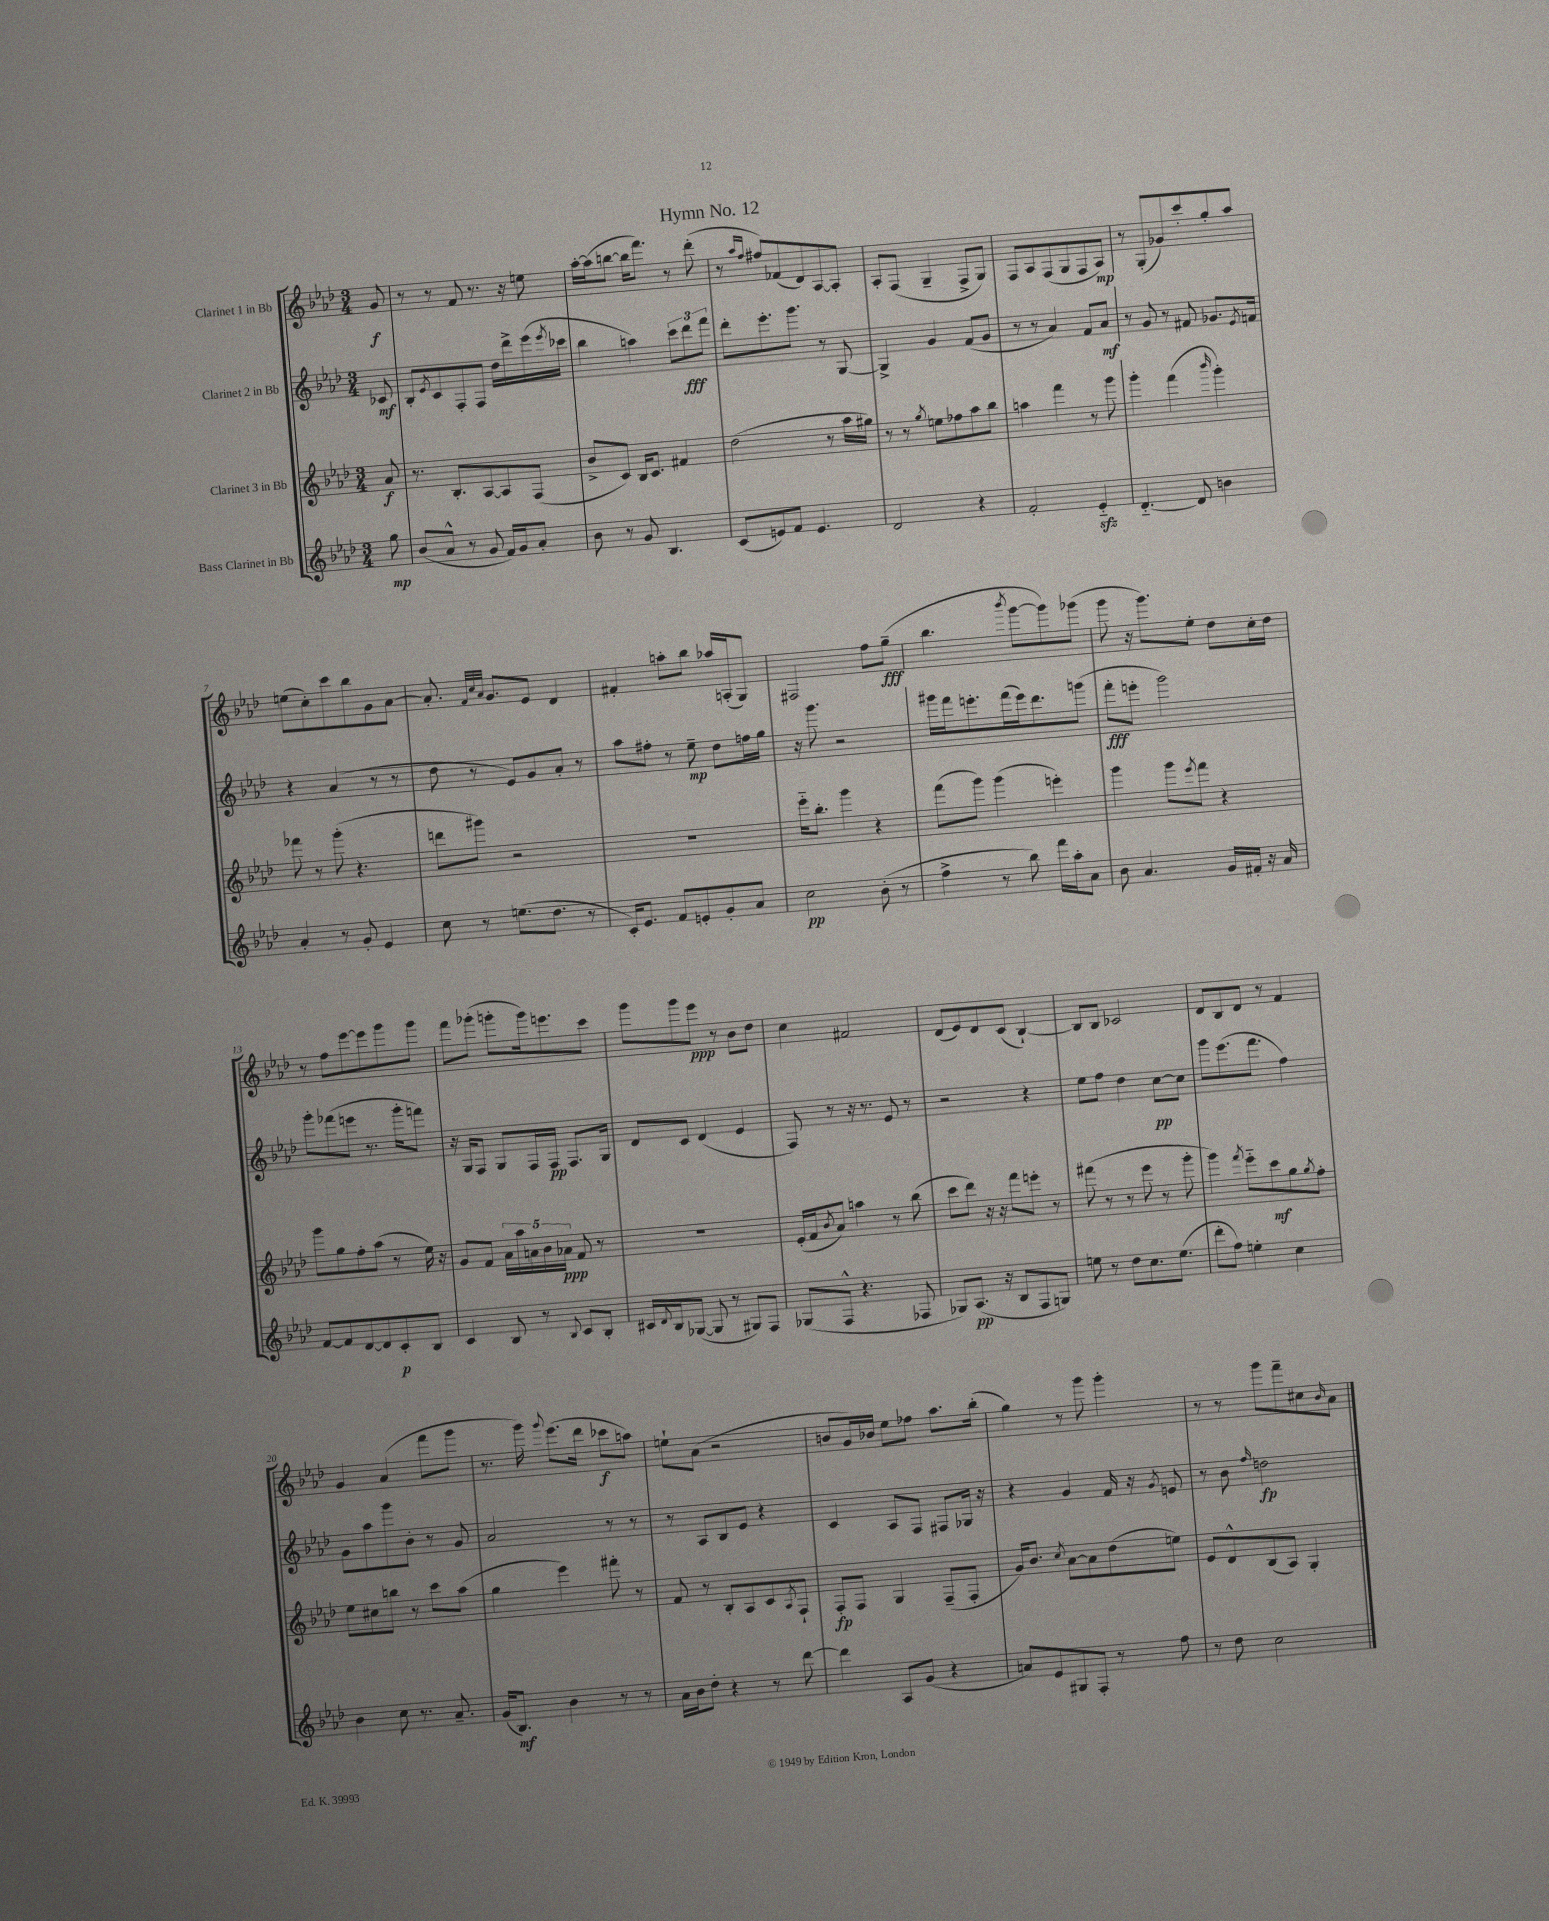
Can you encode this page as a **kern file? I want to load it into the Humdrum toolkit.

**kern	**dynam	**kern	**dynam	**kern	**dynam	**kern	**dynam
*part4	*part4	*part3	*part3	*part2	*part2	*part1	*part1
*staff4	*staff4	*staff3	*staff3	*staff2	*staff2	*staff1	*staff1
*I"Bass Clarinet in Bb	*	*I"Clarinet 3 in Bb	*	*I"Clarinet 2 in Bb	*	*I"Clarinet 1 in Bb	*
*clefG2	*	*clefG2	*	*clefG2	*	*clefG2	*
*k[b-e-a-d-]	*	*k[b-e-a-d-]	*	*k[b-e-a-d-]	*	*k[b-e-a-d-]	*
*M3/4	*	*M3/4	*	*M3/4	*	*M3/4	*
=	=	=	=	=	=	=	=
8gg\	mp	8a-/	f	8c-X/	mf	8g/	f
=1	=1	=1	=1	=1	=1	=1	=1
(8b-/L	.	8.r	.	8B-'/L	.	8r	.
.	.	.	.	8qe-/	.	.	.
8a-^^/J	.	.	.	8c/	.	8r	.
.	.	8.B-'/L	.	.	.	.	.
8r	.	.	.	8F'/	.	8f/	.
8g/	.	[8A-/	.	8F/J	.	8.r	.
16f/LL)	.	8A-/]	.	16dd-\LL	.	.	.
16g/J	.	.	.	16ddd-^\	.	16r	.
8a-'/J	.	(8F/J	.	(16eee-\	.	8een\	.
.	.	.	.	8qeee-/	.	.	.
.	.	.	.	16ccc-X\JJ	.	.	.
=2	=2	=2	=2	=2	=2	=2	=2
8b-\	.	8b-^/L	.	4bb-\	.	[16aa-'\LL	.
.	.	.	.	.	.	(16aa-\J]	.
8r	.	8c/J)	.	.	.	[8bbn\J	.
8g/	.	16B-/KL	.	4aan\)	.	16bb\KL]	.
.	.	8.c/J	.	.	.	8.fff\J)	.
4.B-/	.	.	.	.	.	.	.
.	.	4f#X/	.	12ccc\L	.	8r	.
.	.	.	.	12ddd-\	fff	.	.
.	.	.	.	.	.	(8ddd-'\	.
.	.	.	.	12fff\J	.	.	.
=3	=3	=3	=3	=3	=3	=3	=3
(8c/L	.	(2dd-\	.	8ddd-'\L	.	8r	.
.	.	.	.	.	.	16qqaa-/LL	.
.	.	.	.	.	.	16qqff/JJ	.
8en/)	.	.	.	8.eee-'\	.	8ff#X/L)	.
8f/J	.	.	.	.	.	(8f-X/	.
.	.	.	.	8.ggg\J	.	.	.
4.e/	.	.	.	.	.	8d-/)	.
.	.	8r	.	8r	.	[8A-/	.
.	.	16aa-\LL	.	[8G/	.	8A-'/J]	.
.	.	16gg#X\JJ)	.	.	.	.	.
=4	=4	=4	=4	=4	=4	=4	=4
2d-/	.	8r	.	4G^/]	.	8A-'/L	.
.	.	8r	.	.	.	(8F/J	.
.	.	8qgg/	.	.	.	.	.
.	.	8een\L	.	4g/	.	4G~/	.
.	.	8ff-X\	.	.	.	.	.
4r	.	8aa-\	.	(8f/L	.	8F^/L	.
.	.	8bb-\J	.	8g/J	.	8G/J)	.
=5	=5	=5	=5	=5	=5	=5	=5
2f'/	.	4aan\	.	8r	.	8F/L	.
.	.	.	.	8r	.	8A-/	.
.	.	4fff\	.	4a-/)	.	(8F/	.
.	.	.	.	.	.	8G/	.
4e-zz/	.	8r	.	8f/L	.	8F/	.
.	.	8ggg\	.	8a-/J	mf	8A-/J)	mp
=6	=6	=6	=6	=6	=6	=6	=6
[4.d-/	.	4ggg'\	.	8r	.	8r	.
.	.	.	.	8g/	.	(8G'/L	.
.	.	(4fff\	.	8r	.	8g-X/)	.
8d-/]	.	.	.	8f#X/	.	8ccc'/	.
.	.	16qqbbb-/	.	.	.	.	.
4bn\	.	4ggg'\)	.	8.g-X/L	.	8gg'/	.
.	.	.	.	.	.	8aa-/J	.
.	.	.	.	8qe-/	.	.	.
.	.	.	.	16fn/Jk	.	.	.
!!LO:LB:g=z
=7	=7	=7	=7	=7	=7	=7	=7
4a-'/	.	8fff-X\	.	4r	.	(8een\L	.
.	.	8r	.	.	.	8cc'\)	.
8r	.	(8ggg'\	.	(4a-/	.	8ccc\	.
8g'/	.	4.r	.	.	.	8bb-\	.
4e-/	.	.	.	8r	.	8g\	.
.	.	.	.	8r	.	[8a-\J	.
=8	=8	=8	=8	=8	=8	=8	=8
8cc\	.	8dddn\L	.	8dd-\	.	8.a-'/]	.
8r	.	8ggg#X\J)	.	8r	.	.	.
.	.	.	.	.	.	32qqf/LLL	.
.	.	.	.	.	.	32qqcc/	.
.	.	.	.	.	.	32qqa-/JJJ	.
.	.	.	.	.	.	8.g/L	.
(8.een\L	.	2r	.	8e-/L)	.	.	.
.	.	.	.	8g/	.	8e-/J	.
8.dd-\J	.	.	.	.	.	.	.
.	.	.	.	8a-'/J	.	4d-/	.
8r	.	.	.	8r	.	.	.
=9	=9	=9	=9	=9	=9	=9	=9
16c'/KL)	.	2.r	.	8aa-\L	.	4f#X'/	.
8.e-/J	.	.	.	.	.	.	.
.	.	.	.	8ff#X'\J	.	.	.
8f/L	.	.	.	8r	.	8aan'\L	.
8en'/	.	.	.	8ee-~\	mp	8bb-\J	.
8g'/	.	.	.	8dd-\L	.	16aa-X/LL	.
.	.	.	.	.	.	(16An'/J	.
8a-/J	.	.	.	16ffn\L	.	8G/J)	.
.	.	.	.	16gg\JJ	.	.	.
=10	=10	=10	=10	=10	=10	=10	=10
2cc\	pp	16eee-\KL	.	16r	.	2F#X/	.
.	.	8.bb-'\J	.	8.ggg\	.	.	.
.	.	4ggg\	.	2r	.	.	.
(8b-'\	.	4r	.	.	.	8ff\L	.
8r	.	.	.	.	.	(8gg~\J	fff
=11	=11	=11	=11	=11	=11	=11	=11
4ff^\	.	(8fff\L	.	16ggg#X\LL	.	4.bb-\	.
.	.	.	.	16fff\J	.	.	.
.	.	8ggg\J)	.	8.eeen'\	.	.	.
8r	.	(4ggg\	.	.	.	.	.
.	.	.	.	(16fff\L	.	.	.
.	.	.	.	.	.	8qbbb-/	.
8bb-\)	.	.	.	16eee\J)	.	[8ggg\L	.
.	.	.	.	8.ddd-\	.	.	.
16fff\LL	.	4eeen'\)	.	.	.	8ggg\])	.
16aa-'\J	.	.	.	.	.	.	.
8a-\J	.	.	.	(8gggn\J	.	(8ggg-X\J	.
=12	=12	=12	=12	=12	=12	=12	=12
8b-\	.	4ggg\	.	8fff'\L	fff	8ggg\	.
4.a-/	.	.	.	8eeen'\J	.	16r	.
.	.	.	.	.	.	8.ggg\L)	.
.	.	8ggg\L	.	2ggg\)	.	.	.
.	.	8qeee-/	.	.	.	.	.
.	.	8fff\J	.	.	.	8ee-'\J	.
16g/LL	.	4r	.	.	.	8dd-\L	.
16f#X'/JJ	.	.	.	.	.	.	.
16r	.	.	.	.	.	16cc'\L	.
16a-/	.	.	.	.	.	16dd-\JJ	.
!!LO:LB:g=z
=13	=13	=13	=13	=13	=13	=13	=13
[8f/L	.	8ggg\L	.	8ggg'\L	.	8r	.
8f/]	.	8gg\	.	(8fff-X\	.	8ff\L	.
[8d-/	.	8ff'\	.	8eeen\J	.	[8eee-\	.
8d-/]	.	(8aa-\J	.	8.r	.	8eee-\]	.
8c'/	p	8r	.	.	.	8ggg\	.
.	.	.	.	16ggg'\KL	.	.	.
8B-/J	.	16ee-\)	.	8fffn\J)	.	8ggg\J	.
.	.	16r	.	.	.	.	.
=14	=14	=14	=14	=14	=14	=14	=14
4c/	.	8g/L	.	16r	.	8fff\L	.
.	.	.	.	16G/KL	.	.	.
.	.	8f/J	.	8F/J	.	(8ggg-X'\J	.
8B-/	.	20a-\LL	.	8G/L	.	8gggn'\L	.
.	.	20aa-\	.	.	.	.	.
.	.	20an\	.	.	.	.	.
8r	.	.	.	16F/L	.	16ggg\k)	.
.	.	20b-\	.	.	.	.	.
.	.	.	.	16F/JJ	pp	8.eeen\	.
.	.	20a-X\JJ	ppp	.	.	.	.
8qqB-/	.	.	.	.	.	.	.
8c/L	.	8f/	.	8.F/L	.	.	.
8B-'/J	.	8r	.	.	.	8ccc\J	.
.	.	.	.	16G/Jk	.	.	.
=15	=15	=15	=15	=15	=15	=15	=15
16c#X/LL	.	2.r	.	8d-/L	.	8ggg\L	.
8qqd-/	.	.	.	.	.	.	.
16B-/J	.	.	.	.	.	.	.
([8G-X/J	.	.	.	8c/J	.	8ggg\	.
8G-/]	.	.	.	(4d-/	.	8eee-\J	ppp
8r	.	.	.	.	.	8r	.
8G#X/L)	.	.	.	4e-/	.	8b-\L	.
8F/J	.	.	.	.	.	8dd-\J	.
=16	=16	=16	=16	=16	=16	=16	=16
(8G-X/L	.	(16e-'/LL	.	8F/)	.	4cc\	.
.	.	16f/J	.	.	.	.	.
.	.	8qb-/	.	.	.	.	.
8F^^/J	.	8a-/J)	.	8r	.	.	.
4.r	.	4aan\	.	16r	.	2f#X/	.
.	.	.	.	8.r	.	.	.
.	.	8r	.	8e-/	.	.	.
8F-X/	.	(8bb-\	.	8r	.	.	.
=17	=17	=17	=17	=17	=17	=17	=17
8G-X/L)	.	8ccc\L	.	2r	.	(8d-/L	.
(8.A-/J	pp	8ddd-\J)	.	.	.	8e-/)	.
.	.	16r	.	.	.	8d-/	.
16r	.	16r	.	.	.	.	.
8B-/L	.	8fff\L	.	.	.	(8c/J	.
8F/	.	8eeen'\J	.	4r	.	[4B-`/)	.
8Gn/J)	.	8r	.	.	.	.	.
=18	=18	=18	=18	=18	=18	=18	=18
8een\	.	(8fff#X\	.	8ee-\L	.	8B-/L]	.
8r	.	8r	.	8ff\J	.	8B-/J	.
8dd-\L	.	8r	.	4dd-\	.	2c-X/	.
8.cc\	.	8eee-\	.	.	.	.	.
.	.	8r	.	[8cc\L	pp	.	.
(8.ee\J	.	.	.	.	.	.	.
.	.	8ggg'\	.	8cc\J]	.	.	.
=19	=19	=19	=19	=19	=19	=19	=19
8ddd-'\L	.	4ggg\)	.	8ggg\L	.	8d-/L	.
8ff\J)	.	.	.	(8.eee-\	.	8B-/	.
.	.	8qfff/	.	.	.	.	.
4een'\	.	8eee-\L	.	.	.	8d-/J	.
.	.	.	.	8.fff\J	.	.	.
.	.	8ccc\	mf	.	.	8r	.
4cc\	.	8gg\	.	4ff\)	.	4f/	.
.	.	8qgg/	.	.	.	.	.
.	.	8ff'\J	.	.	.	.	.
!!LO:LB:g=z
=20	=20	=20	=20	=20	=20	=20	=20
4b-\	.	8ee-\L	.	8g\L	.	4g/	.
.	.	8cc#X\	.	8aa-\	.	.	.
8cc\	.	8bbn\J	.	8ggg\	.	(4a-/	.
8.r	.	8r	.	8b-'\J	.	.	.
.	.	8ccc\L	.	8r	.	8fff\L	.
8.a-~/	.	.	.	.	.	.	.
.	.	(8aa-\J	.	8g/	.	8ggg\J	.
=21	=21	=21	=21	=21	=21	=21	=21
(16g/KL	.	4gg\	.	2a-/	.	8.r	.
8.B-/J)	mf	.	.	.	.	.	.
.	.	.	.	.	.	16ggg\)	.
.	.	.	.	.	.	8qqggg/	.
4b-\	.	4eee-\)	.	.	.	(8.eee-\L	.
.	.	.	.	.	.	16ddd-\Jk	.
8r	.	8fff#X'\	.	8r	.	8ccc-X\L	f
8r	.	8r	.	8r	.	8aan\J)	.
=22	=22	=22	=22	=22	=22	=22	=22
16a-\LL	.	8f/	.	8r	.	8een`\L	.
16b-\J	.	.	.	.	.	.	.
8dd-'\J	.	8r	.	8A-/L	.	(8a-\J	.
4r	.	8B-'/L	.	8B-/	.	2r	.
.	.	8A-/	.	8e-/J	.	.	.
8r	.	8c/	.	4r	.	.	.
.	.	8qA-/	.	.	.	.	.
[8ddd-\	.	8F`/J	.	.	.	.	.
=23	=23	=23	=23	=23	=23	=23	=23
4ddd-\]	.	8F'/L	fp	4c/	.	8bn/L	.
.	.	8F/J	.	.	.	16g/L)	.
.	.	.	.	.	.	16b-X/JJ	.
8A-/L	.	4G/	.	8A-/L	.	8ee-\L	.
(8g/J	.	.	.	8F/J	.	8ff-X\J	.
4r	.	(8F~/L	.	8F#X/L	.	8.aa-\L	.
.	.	8F'/J	.	16G-X/Jk	.	.	.
.	.	.	.	16r	.	(16bb-'\Jk	.
=24	=24	=24	=24	=24	=24	=24	=24
8an/L)	.	16g/KL)	.	4r	.	4gg\)	.
.	.	8.b-/J	.	.	.	.	.
8e-/	.	.	.	.	.	.	.
.	.	8qcc/	.	.	.	.	.
8G#X/	.	[8a-\L	.	4g/	.	8r	.
8F'/J	.	8a-\]	.	.	.	8ggg\	.
8r	.	(8dd-\	.	16f/	.	4ggg'\	.
.	.	.	.	16r	.	.	.
.	.	.	.	8qg/	.	.	.
8ff\	.	8een\J)	.	8en/	.	.	.
=25	=25	=25	=25	=25	=25	=25	=25
8r	.	8e-/L	.	8r	.	8r	.
8dd-\	.	8d-^^/	.	8b-\	.	8r	.
.	.	.	.	16qqff/	.	.	.
2cc\	.	(8B-/	.	2ddn\	fp	8ggg\L	.
.	.	8A-/J)	.	.	.	8fff~\	.
.	.	4G'/	.	.	.	8cc#X\	.
.	.	.	.	.	.	16qqb-/	.
.	.	.	.	.	.	8a-\J	.
==	==	==	==	==	==	==	==
*-	*-	*-	*-	*-	*-	*-	*-
